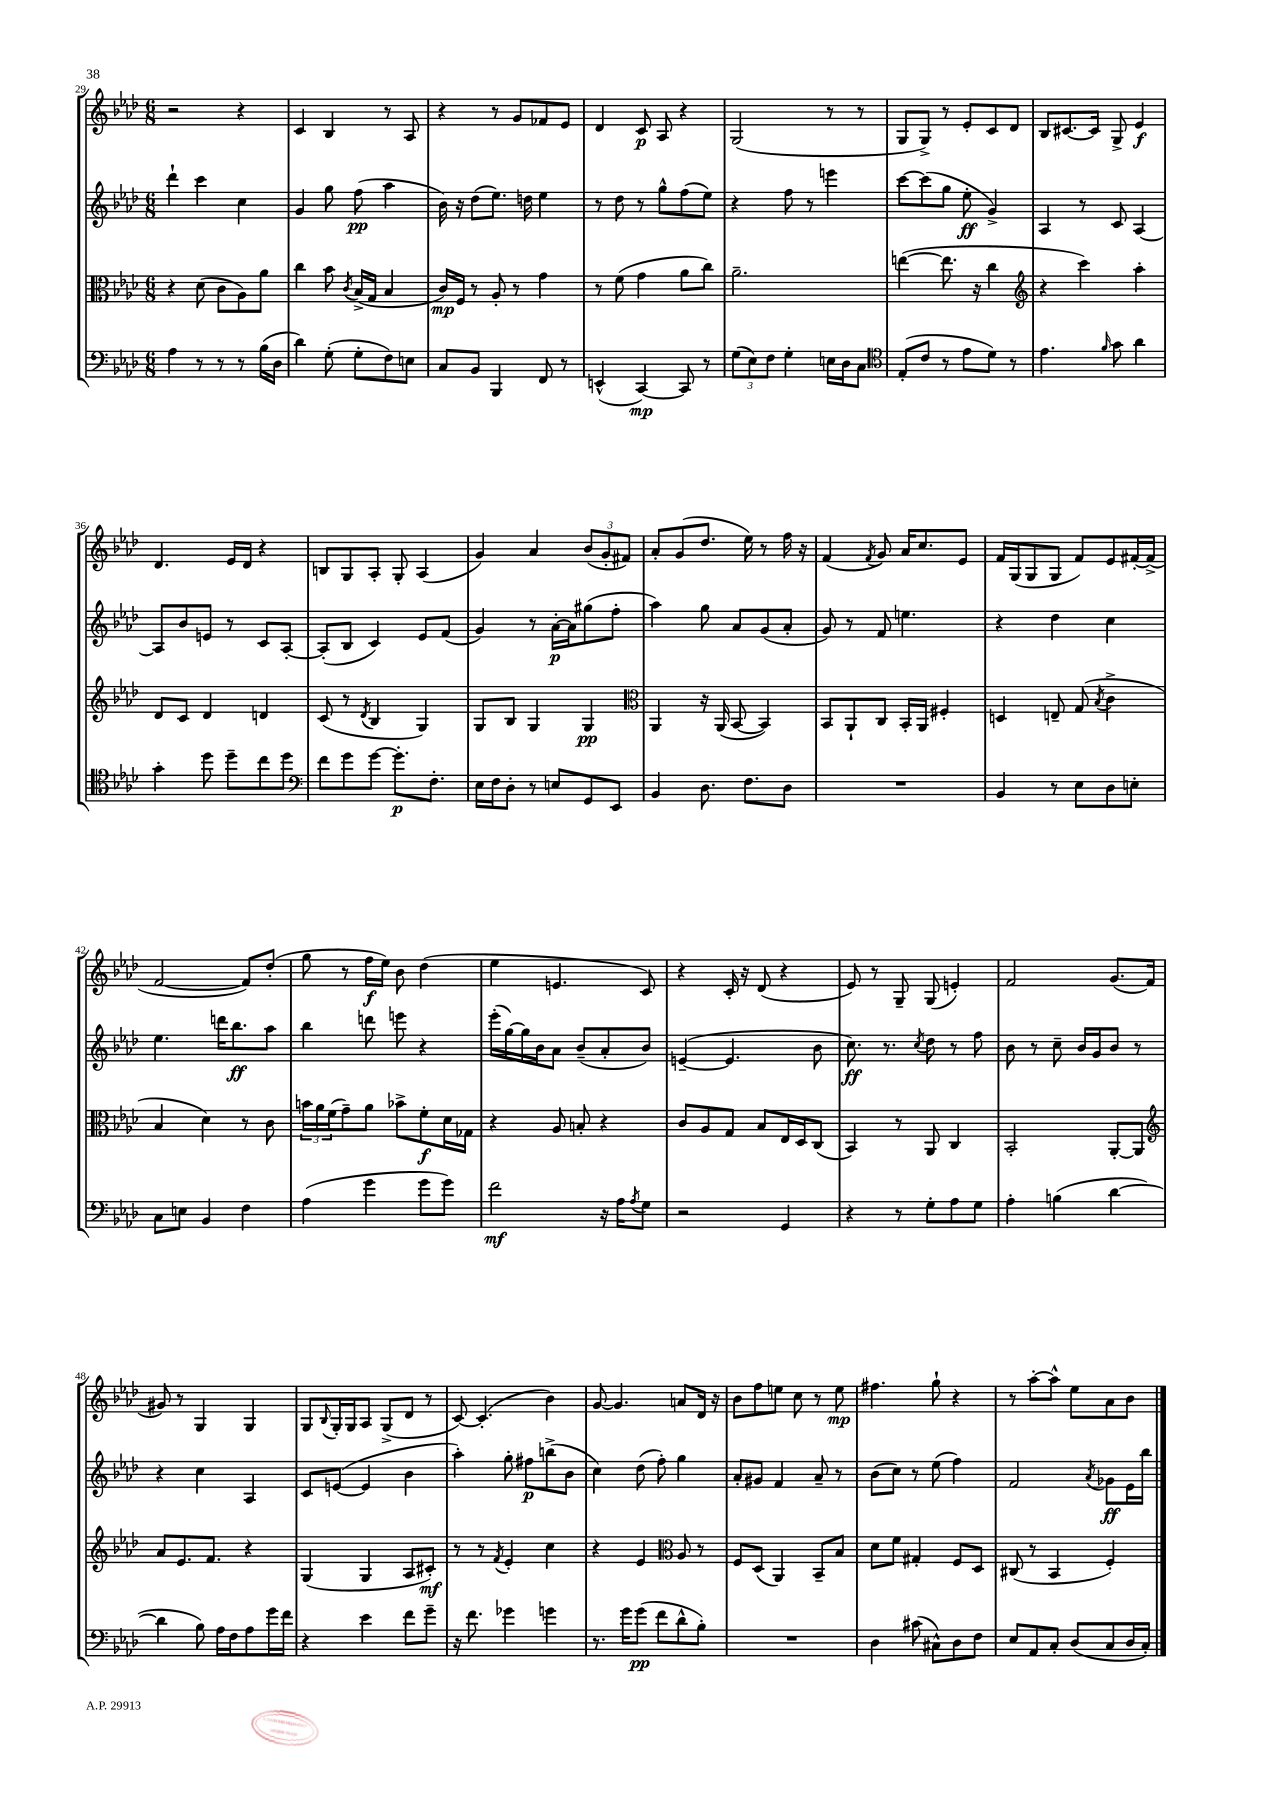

**kern	**kern	**kern	**kern
*staff4	*staff3	*staff2	*staff1
*clefF4	*clefC3	*clefG2	*clefG2
*k[b-e-a-d-]	*k[b-e-a-d-]	*k[b-e-a-d-]	*k[b-e-a-d-]
*M6/8	*M6/8	*M6/8	*M6/8
4A-	4r	4ddd-`	2r
8r	(8d-	4ccc	.
8r	8c	.	.
8r	8A-)	4cc	4r
(16B-	8a-	.	.
16D-	.	.	.
=	=	=	=
4d-)	4cc	4g	4c
(8G'	8b-	8gg	4B-
.	8qc	.	.
8G'	(16B-^	(8ff	.
.	16G	.	.
8F)	4B-	4aa-	8r
8E	.	.	8A-
=	=	=	=
8C	16c)	16b-)	4r
.	16F	16r	.
8BB-	8r	(8dd-	.
4BBB-	8A-'	8.ee-)	8r
.	8r	.	8g
.	.	16dd	.
8FF	4g	4ee-	8f-
8r	.	.	8e-
=	=	=	=
(4EE^^	8r	8r	4d-
.	(8f	8dd-	.
[4CC)	4g	8r	8c
.	.	8gg^^	8A-
8CC]	8a-	(8ff	4r
8r	8cc)	8ee-)	.
=	=	=	=
(12G	2.a-~	4r	(2G
12E-)	.	.	.
12F	.	.	.
4G'	.	8ff	.
.	.	8r	.
16E	.	4eee	8r
16D-	.	.	.
8C	.	.	8r
=	=	=	=
*clefC4	*	*	*
(8E-'	([4ee	[8ccc	8G
8c	.	(8ccc]	8G^)
8r	8.ee]	8gg	8r
8e-	.	8ee-'	8e-'
.	16r	.	.
8d-)	4cc	4g^)	8c
8r	.	.	8d-
=	=	=	=
*	*clefG2	*	*
4.e-	4r	4A-	8B-
.	.	.	[8.c#
.	4ccc)	8r	.
.	.	.	16c#]
16qqf	.	.	.
8g	.	8c	8G^
4a-	4aa-'	[4A-	4e-
=	=	=	=
4g'	8d-	8A-]	4.d-
.	8c	8b-	.
8dd-	4d-	8e	.
8dd-~	.	8r	16e-
.	.	.	16d-
8cc	4d	8c	4r
8dd-	.	[8A-'	.
=	=	=	=
*clefF4	*	*	*
8f	(8c	(8A-']	8B
8g	8r	8B-	8G
.	8qd-	.	.
[8g	4B-	4c)	8A-'
8.g']	.	.	8G'
.	4G)	8e-	(4A-
8.F'	.	.	.
.	.	(8f	.
=	=	=	=
16E-	8G	4g)	4g)
16F	.	.	.
8D-'	8B-	.	.
8r	4G	8r	4a-
8E	.	[16a-'	.
.	.	16a-]	.
8GG	4G	(8gg#	(12b-
.	.	.	12g'
8EE-	.	8ff'	.
.	.	.	12f#)
=	=	=	=
*	*clefC3	*	*
4BB-	4AA-	4aa-)	8a-'
.	.	.	(8g
8.D-	16r	8gg	8.dd-
.	(16AA-	.	.
.	[8BB-	8a-	.
8.F	.	.	16ee-)
.	4BB-])	(8g	8r
8D-	.	8a-'	16ff
.	.	.	16r
=	=	=	=
2.r	8BB-	8g)	(4f
.	8AA-`	8r	.
.	.	.	8qf
.	8C	8f	8g)
.	16BB-'	4.ee	16a-
.	16AA-	.	8.cc
.	4F#'	.	.
.	.	.	8e-
=	=	=	=
4BB-	4D	4r	16f
.	.	.	(16G
.	.	.	8G
8r	8E~	4dd-	8G
8E-	(8G	.	8f)
.	8qB-	.	.
8D-	4c^	4cc	8e-
8E'	.	.	[16f#'
.	.	.	(16f#^]
=	=	=	=
8C	4B-	4.ee-	[2f
8E	.	.	.
4BB-	4d-)	.	.
.	.	16ddd	.
.	.	8.bb-	.
4F	8r	.	8f])
.	8c	8aa-	(8dd-'
=	=	=	=
(4A-	24b	4bb-	8gg
.	24a-	.	.
.	(24f	.	.
.	8g~)	.	8r
4g	8a-	8ddd	16ff
.	.	.	16ee-)
.	8b-^	8eee	8b-
8g	8f'	4r	(4dd-
8g)	16d-	.	.
.	16G-	.	.
=	=	=	=
2f	4r	(16eee-'	4ee-
.	.	[16gg)	.
.	.	16gg]	.
.	.	16b-	.
.	8A-	8a-	4.e
.	8B'	(8b-~	.
16r	4r	8a-'	.
16A-	.	.	.
8qA-	.	.	.
8G	.	8b-)	8c)
=	=	=	=
2r	8c	([4e~	4r
.	8A-	.	.
.	8G	4.e]	16c'
.	.	.	16r
.	8B-	.	(8d-
4GG	16E-	.	4r
.	16D-	.	.
.	(8C	8b-	.
=	=	=	=
4r	4BB-)	8.cc)	8e-)
.	.	.	8r
.	.	8.r	.
8r	8r	.	8G~
.	.	8qcc	.
8G'	8AA-	8dd-	(8G
8A-	4C	8r	4e')
8G	.	8ff	.
=	=	=	=
4A-'	2BB-'	8b-	2f
.	.	8r	.
(4B	.	8cc~	.
.	.	16b-	.
.	.	16g	.
[4d-	[8AA-'	8b-	(8.g
.	8AA-]	8r	.
.	.	.	16f
=	=	=	=
*	*clefG2	*	*
4d-]	8a-	4r	8g#)
.	8.e-	.	8r
8B-)	.	4cc	4G
.	8.f	.	.
16A-	.	.	.
16F	.	.	.
8A-	4r	4A-	4G
16g	.	.	.
16f	.	.	.
=	=	=	=
4r	(4G	8c	8G
.	.	.	8qqB-
.	.	([8e	16G'
.	.	.	16G
4e-	4G	4e]	8A-
.	.	.	(8G^
8f	8A-	4b-	8d-
8g~	8c#')	.	8r
=	=	=	=
16r	8r	4aa-')	[8c)
8.f	.	.	.
.	8r	.	(4.c']
.	8qf	.	.
4g-	4e-'	8gg'	.
.	.	8ff#	.
4g	4cc	(8bb^	4b-)
.	.	8b-	.
=	=	=	=
8.r	4r	4cc)	[8g
.	.	.	4.g]
16g	.	.	.
(8g	4e-	(8dd-	.
8f	.	8ff')	.
*	*clefC3	*	*
8d-^^	8A-	4gg	8a
8B-')	8r	.	16d-
.	.	.	16r
=	=	=	=
2.r	8F	8a-'	8b-
.	(8D-	8g#	8ff
.	4AA-)	4f	8ee
.	.	.	8cc
.	8BB-~	8a-~	8r
.	8B-	8r	8ee
=	=	=	=
4D-	8d-	(8b-	4.ff#
.	8f	8cc)	.
(8c#	4G#'	8r	.
8C#^^)	.	(8ee-	8gg`
8D-	8F	4ff)	4r
8F	8D-	.	.
=	=	=	=
8E-	(8C#	2f	8r
8AA-	8r	.	[8aa-'
8C'	4BB-	.	8aa-^^]
(8D-	.	.	8ee-
.	.	8qa-	.
8C	4F')	8g-	8a-
16D-	.	16e-	8b-
16C')	.	16bb-	.
==	==	==	==
*-	*-	*-	*-
